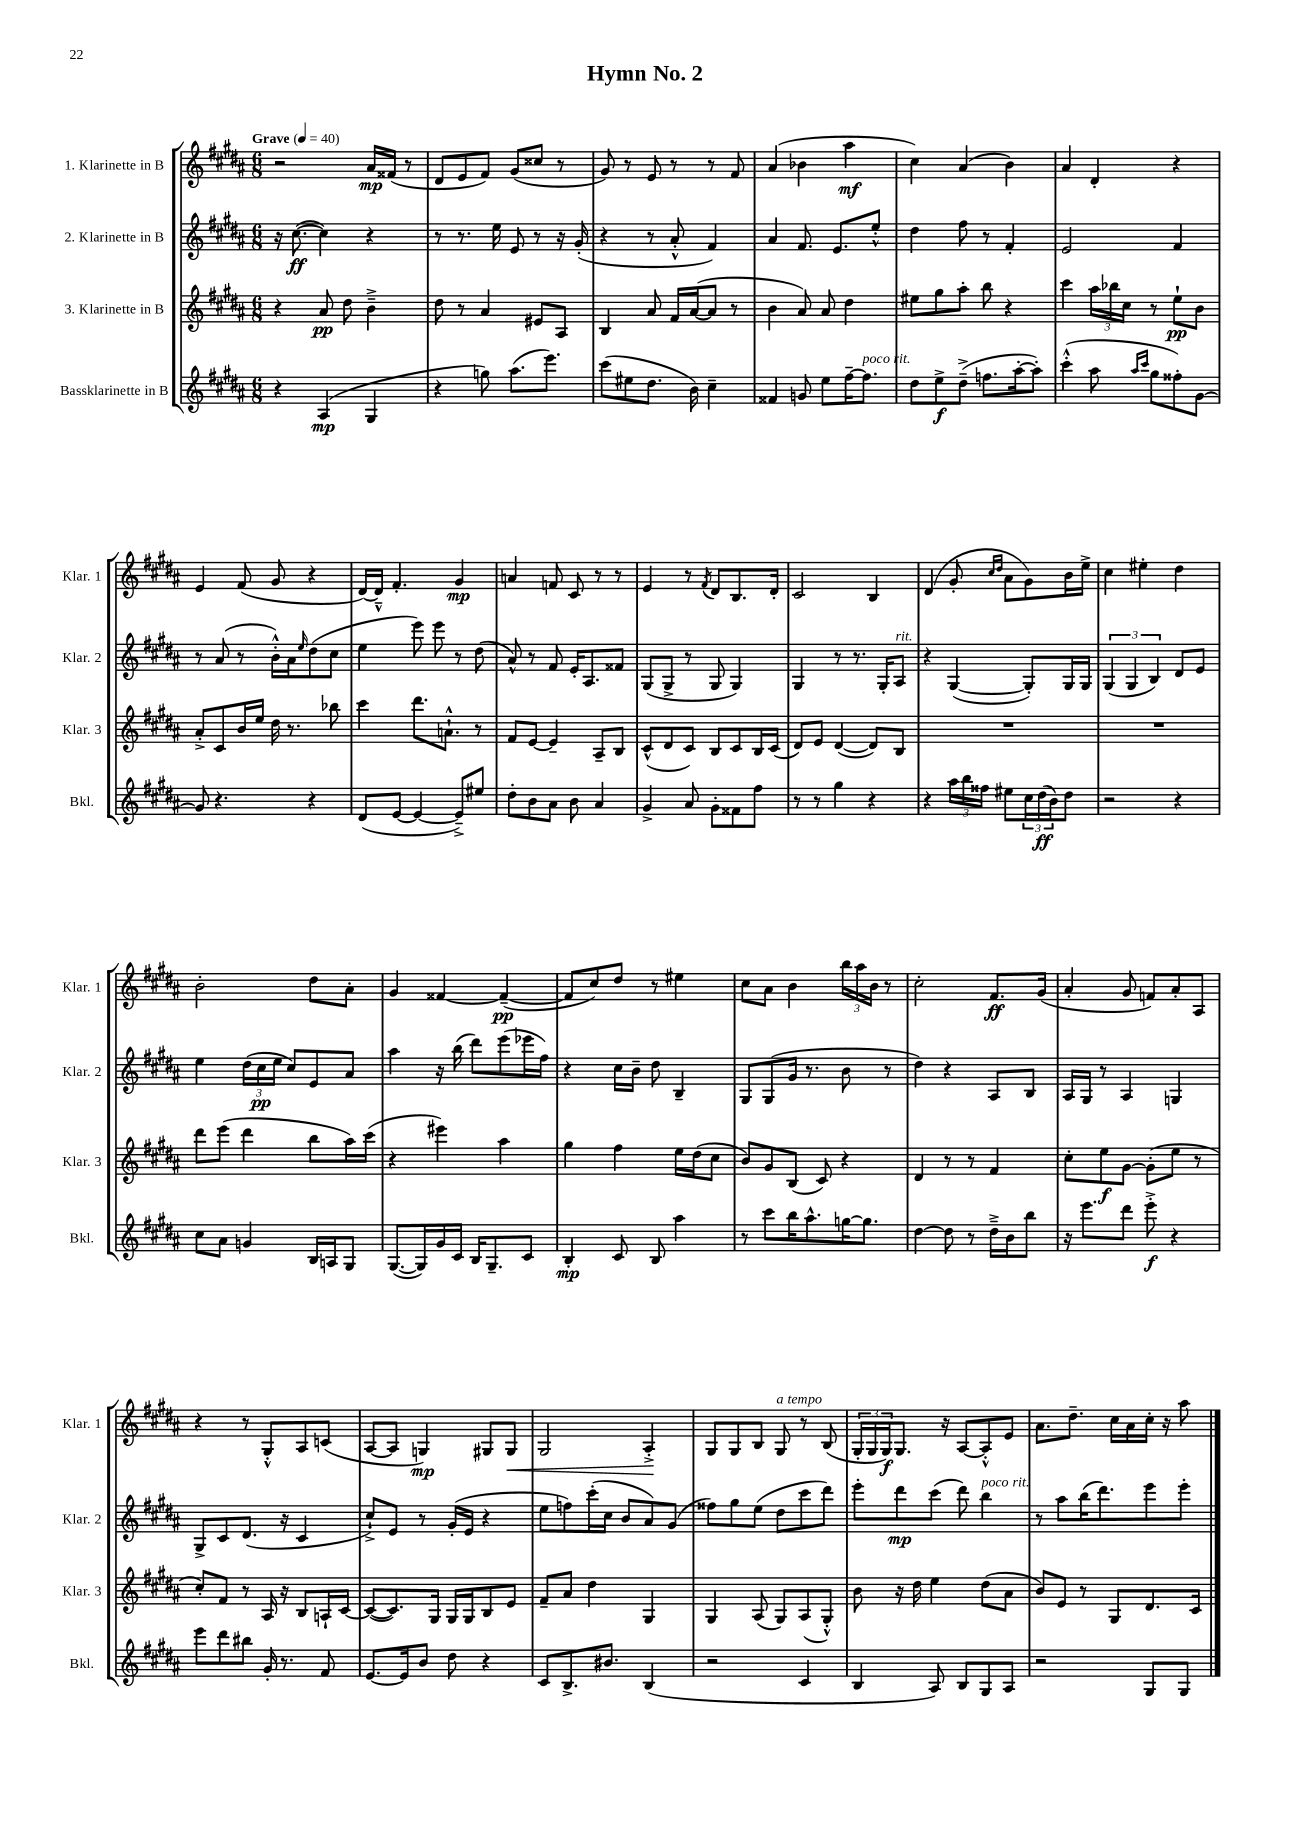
\header { title = "Hymn No. 2" }
<<
\new StaffGroup <<
\new Staff = "s0" \with { instrumentName = "1. Klarinette in B" shortInstrumentName = "Klar. 1" } {
    \clef treble \key b \major \numericTimeSignature \time 6/8 \tempo "Grave" 4 = 40
    r2 ais'16\mp fisis'16( r8 |
    dis'8 e'8 fis'8) gis'8( cisis''8 r8 |
    gis'8) r8 e'8 r8 r8 fis'8 |
    ais'4( bes'4 ais''4\mf |
    cis''4) ais'4( b'4) |
    ais'4 dis'4-. r4 |
    e'4 fis'8( gis'8 r4 |
    dis'16~) dis'16---^ fis'4.-. gis'4\mp |
    a'4 f'8 cis'8 r8 r8 |
    e'4 r8 \acciaccatura { fis'8 } dis'8 b8. dis'16-. |
    cis'2 b4 |
    dis'4( gis'8-. \grace { cis''16 dis''16 } ais'8 gis'8) b'16 e''16-> |
    cis''4 eis''4-. dis''4 |
    b'2-. dis''8 ais'8-. |
    gis'4 fisis'4~ fisis'4~--\pp( |
    fisis'8 cis''8) dis''8 r8 eis''4 |
    cis''8 ais'8 b'4 \tuplet 3/2 { b''16 ais''16 b'16 } r8 |
    cis''2-. fis'8.\ff gis'16( |
    ais'4-. gis'8 f'8) ais'8-. ais8 |
    r4 r8 gis8-.-^ ais8 c'8( |
    ais8~ ais8 g4\mp) gis8 gis8\< |
    gis2 ais4-.->\! |
    gis8 gis8 b8 gis8^\markup { \italic "a tempo" } r8 b8( |
    \tuplet 3/2 { gis16-. gis16 gis16\f) } gis8. r16 ais8~ ais8-.-^ e'8 |
    ais'8. dis''8.-- cis''16 ais'16 cis''16-. r16 ais''8 \bar "|." |
}
\new Staff = "s1" \with { instrumentName = "2. Klarinette in B" shortInstrumentName = "Klar. 2" } {
    \clef treble \key b \major \numericTimeSignature \time 6/8
    r16 cis''8.~\ff( cis''4) r4 |
    r8 r8. e''16 e'8 r8 r16 gis'16-.( |
    r4 r8 ais'8-.-^ fis'4) |
    ais'4 fis'8. e'8. e''8-.-^ |
    dis''4 fis''8 r8 fis'4-. |
    e'2 fis'4 |
    r8 ais'8( r8 b'16-.-^) ais'16 \grace { e''16 } dis''8( cis''8 |
    e''4 e'''8) e'''8 r8 dis''8( |
    ais'8-^) r8 fis'8 e'16-. ais8. fisis'8 |
    gis8( gis8-> r8 gis8 gis4) |
    gis4 r8 r8. gis16-. ais8^\markup { \italic "rit." } |
    r4 gis4~( gis8-.) gis16 gis16 |
    \tuplet 3/2 { gis4( gis4 b4) } dis'8 e'8 |
    e''4 \tuplet 3/2 { dis''16( cis''16\pp e''16 } cis''8) e'8 ais'8 |
    ais''4 r16 b''16( dis'''8) e'''8( ees'''16 fis''16) |
    r4 cis''16 b'16-- dis''8 b4-- |
    gis8 gis8( gis'16 r8. b'8 r8 |
    dis''4) r4 ais8 b8 |
    ais16 gis16 r8 ais4 g4 |
    gis8-> cis'8 dis'8.( r16 cis'4 |
    cis''8-!->) e'8 r8 gis'16-.( e'16 r4 |
    e''8 f''8) cis'''16-.( cis''16 b'8 ais'8) gis'8( |
    fisis''8) gis''8 e''8( dis''8 cis'''8 dis'''8) |
    e'''8-. dis'''8\mp cis'''8( dis'''8) b''4^\markup { \italic "poco rit." } |
    r8 ais''8 b''16( dis'''8.) e'''8 e'''8-. \bar "|." |
}
\new Staff = "s2" \with { instrumentName = "3. Klarinette in B" shortInstrumentName = "Klar. 3" } {
    \clef treble \key b \major \numericTimeSignature \time 6/8
    r4 ais'8\pp dis''8 b'4---> |
    dis''8 r8 ais'4 eis'8 ais8 |
    b4 ais'8 fis'16 ais'16~( ais'8 r8 |
    b'4 ais'8) ais'8 dis''4 |
    eis''8 gis''8 ais''8-. b''8 r4 |
    cis'''4 \tuplet 3/2 { ais''16 bes''16 cis''16 } r8 e''8-!\pp b'8 |
    ais'8-.-> cis'8 b'16 e''16 dis''16 r8. bes''8 |
    cis'''4 dis'''8. a'8.-!-^ r8 |
    fis'8 e'8~ e'4-- ais8-- b8 |
    cis'8-^( dis'8 cis'8) b8 cis'8 b16 cis'16( |
    dis'8) e'8 dis'4~( dis'8) b8 |
    R2. |
    R2. |
    dis'''8 e'''8( dis'''4 b''8 ais''16) cis'''16( |
    r4 eis'''4) ais''4 |
    gis''4 fis''4 e''16 dis''16( cis''8 |
    b'8) gis'8 b8( cis'8) r4 |
    dis'4 r8 r8 fis'4 |
    cis''8-. e''8\f gis'8~ gis'8-.( e''8 r8 |
    cis''8-.) fis'8 r8 ais16 r16 b8 a16-! cis'16~ |
    cis'8~( cis'8.) gis16 gis16 gis16 b8 e'8 |
    fis'8-- ais'8 dis''4 gis4 |
    gis4 ais8( gis8) ais8( gis8-.-^) |
    b'8 r16 dis''16 e''4 dis''8( ais'8 |
    b'8) e'8 r8 gis8 dis'8. cis'16 \bar "|." |
}
\new Staff = "s3" \with { instrumentName = "Bassklarinette in B" shortInstrumentName = "Bkl." } {
    \clef treble \key b \major \numericTimeSignature \time 6/8
    r4 ais4\mp( gis4 |
    r4 g''8) ais''8.( e'''8.) |
    cis'''8( eis''8 dis''8. b'16) cis''4-- |
    fisis'4 g'8 e''8 fis''16~-- fis''8.^\markup { \italic "poco rit." } |
    dis''8 e''8->\f dis''8--->( f''8. ais''16~-. ais''8-.) |
    cis'''4-.-^( ais''8 \grace { ais''16 cis'''16 } gis''8 fisis''8-.) gis'8~ |
    gis'8 r4. r4 |
    dis'8( e'8~ e'4~ e'8--->) eis''8 |
    dis''8-. b'8 ais'8 b'8 ais'4 |
    gis'4-> ais'8 gis'8-. fisis'8 fis''8 |
    r8 r8 gis''4 r4 |
    r4 \tuplet 3/2 { ais''16 b''16 fisis''16 } eis''8 \tuplet 3/2 { cis''16 dis''16\ff( b'16) } dis''8 |
    r2 r4 |
    cis''8 ais'8 g'4 b16 a16 gis8 |
    gis8.~( gis16) gis'16 cis'16 b16 gis8.-- cis'8 |
    b4-.\mp cis'8 b8 ais''4 |
    r8 cis'''8 b''16 ais''8.-^ g''16~ g''8. |
    dis''4~ dis''8 r8 dis''16---> b'16 b''8 |
    r16 e'''8. dis'''8 e'''8-.->\f r4 |
    e'''8 dis'''8 bis''8 gis'16-. r8. fis'8 |
    e'8.~ e'16 b'8 dis''8 r4 |
    cis'8 b8.-> bis'8. b4( |
    r2 cis'4 |
    b4 ais8) b8 gis8 ais8 |
    r2 gis8 gis8 \bar "|." |
}
>>
>>
\layout { \context { \Score \remove "Bar_number_engraver" } }
